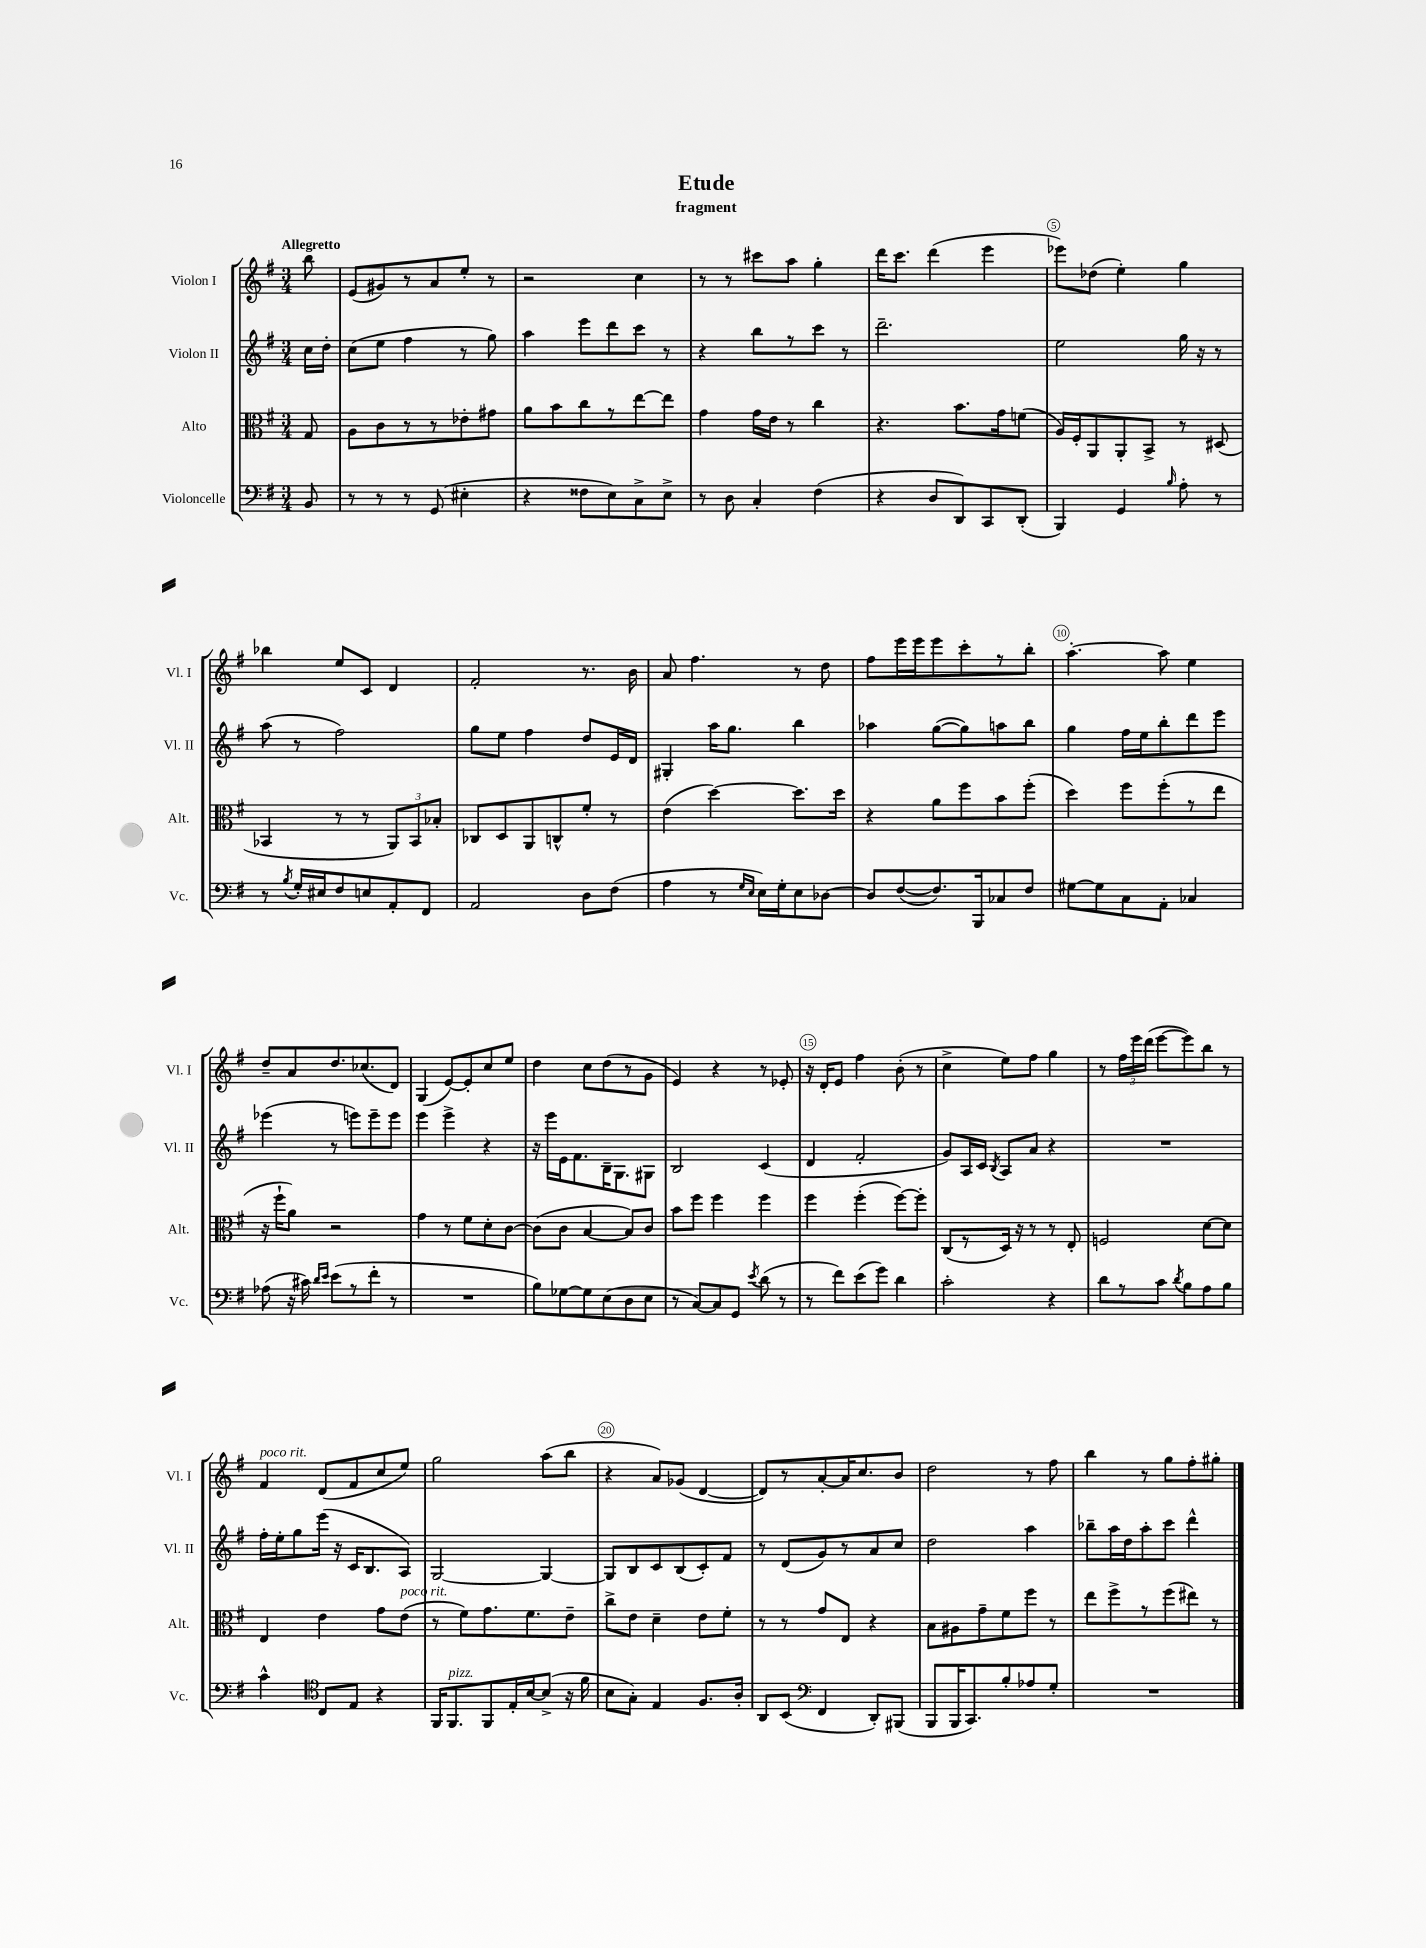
\header { title = "Etude" subtitle = "fragment" }
<<
\new StaffGroup <<
\new Staff = "s0" \with { instrumentName = "Violon I" shortInstrumentName = "Vl. I" } {
    \clef treble \key g \major \numericTimeSignature \time 3/4 \partial 8 \tempo "Allegretto"
    \autoBeamOff b''8 |
    e'8[( gis'8) r8 a'8 e''8]-. r8 |
    r2 c''4 |
    r8 r8 cis'''8[ a''8] g''4-. |
    d'''16[ c'''8.] d'''4( e'''4 |
    ees'''8[) des''8]( e''4-.) g''4 |
    bes''4 e''8[ c'8] d'4 |
    fis'2-. r8. b'16 |
    a'8 fis''4. r8 d''8 |
    fis''8[ e'''16 e'''16 e'''8 c'''8-. r8 b''8]-. |
    a''4.~-. a''8 e''4 |
    d''8[-- a'8 d''8. ces''8.( d'8]) |
    g4( e'8[~) e'8-. c''8 e''8] |
    d''4 c''8[ d''8( r8 g'8] |
    e'4) r4 r8 ees'8-. |
    r16 d'16[-. e'8] fis''4 b'8-.( r8 |
    c''4-> e''8[) fis''8] g''4 |
    r8 \tuplet 3/2 { fis''16[ e'''16 d'''16]( } e'''8[~ e'''8) b''8] r8 |
    fis'4^\markup { \italic "poco rit." } d'8[( fis'8 c''8 e''8]) |
    g''2 a''8[( b''8] |
    r4 a'8[) ges'8]( d'4~ |
    d'8[) r8 a'8~-. a'16 c''8. b'8] |
    d''2 r8 fis''8 |
    b''4 r8 g''8[ fis''8-. gis''8]-. \bar "|." |
}
\new Staff = "s1" \with { instrumentName = "Violon II" shortInstrumentName = "Vl. II" } {
    \clef treble \key g \major \numericTimeSignature \time 3/4 \partial 8
    \autoBeamOff c''16[ d''16]-. |
    c''8[( e''8] fis''4 r8 g''8) |
    a''4 e'''8[ d'''8 c'''8] r8 |
    r4 b''8[ r8 c'''8] r8 |
    d'''2.-- |
    e''2 g''16 r16 r8 |
    a''8( r8 fis''2) |
    g''8[ e''8] fis''4 d''8[ e'16 d'16] |
    gis4-. a''16[ g''8.] b''4 |
    aes''4 g''8[~( g''8) a''8 b''8] |
    g''4 fis''16[ e''16 b''8-. d'''8 e'''8] |
    ees'''4( r8 e'''8[) e'''8-- e'''8] |
    e'''4 e'''4-> r4 |
    r16 e'''16[ e'16 fis'8. b16-- g8. gis8] |
    b2 c'4( |
    d'4 fis'2-. |
    g'8[) a16 c'16] \acciaccatura { b8 } a8[ a'8] r4 |
    R2. |
    fis''16[-. e''16-. g''8 e'''16]( r16 c'16[ b8. a8]) |
    g2~ g4~ |
    g8[ b8 c'8 b8( c'8-.) fis'8] |
    r8 d'8[( g'8) r8 a'8 c''8] |
    d''2 a''4 |
    bes''8[-- a''16 d''16 a''8-. c'''8] d'''4-^ \bar "|." |
}
\new Staff = "s2" \with { instrumentName = "Alto" shortInstrumentName = "Alt." } {
    \clef alto \key g \major \numericTimeSignature \time 3/4 \partial 8
    \autoBeamOff g8 |
    a8[ c'8 r8 r8 ees'8-. gis'8] |
    a'8[ b'8 c''8 r8 e''8~ e''8] |
    g'4 g'16[ e'16] r8 c''4 |
    r4. b'8.[ g'16 f'8]( |
    a16[) fis16-. a,8 a,8-. b,8]-> r8 dis8( |
    bes,4 r8 r8 \tuplet 3/2 { a,8[) bes,8 bes8]-. } |
    ces8[ d8 a,8 c8-^ fis'8]-. r8 |
    e'4( d''4~) d''8.[ d''16] |
    r4 a'8[ fis''8 b'8 fis''8]-.( |
    d''4) fis''8[ fis''8-.( r8 e''8] |
    r16 fis''16[-! a'8]) r2 |
    g'4 r8 fis'8[ d'8-. c'8]~ |
    c'8[( c'8] b4~ b8[) c'8] |
    b'8[ fis''8] fis''4 fis''4 |
    fis''4 fis''4-.( fis''8[~) fis''8]-. |
    c8[( r8 d16]) r16 r8 r8 e8-. |
    f2 d'8[~ d'8] |
    e4 e'4 g'8[ e'8]^\markup { \italic "poco rit." }( |
    r8 fis'8[) g'8. fis'8. e'8]-- |
    c''8[-> e'8] d'4-- e'8[ fis'8]-. |
    r8 r8 g'8[ e8] r4 |
    b8[ ais8 g'8-- fis'8 fis''8] r8 |
    e''8[ fis''8-> r8 fis''8( eis''8]) r8 \bar "|." |
}
\new Staff = "s3" \with { instrumentName = "Violoncelle" shortInstrumentName = "Vc." } {
    \clef bass \key g \major \numericTimeSignature \time 3/4 \partial 8
    \autoBeamOff b,8 |
    r8 r8 r8 g,8( eis4-. |
    r4 fisis8[ e8) c8-> e8]-> |
    r8 d8 c4-. fis4( |
    r4 d8[ d,8) c,8 d,8]-.( |
    b,,4) g,4 \grace { b16 } a8-. r8 |
    r8 \acciaccatura { b8 } g16[-. eis16 fis8 e8 a,8-. fis,8] |
    a,2 d8[ fis8]( |
    a4 r8 \grace { g16[ e16] } e16[) g16-. e8 des8]~ |
    des8[ fis8~( fis8.) b,,16 ces8 fis8] |
    gis8[~ gis8 c8 a,8]-. ces4 |
    aes8( r16 cis'16) \grace { d'16[ e'16] } e'8[( r8 fis'8]-. r8 |
    R2. |
    b8[) ges8~ ges8 e8( d8 e8] |
    r8 c8[~) c8 g,8] \acciaccatura { e'8 } d'8( r8 |
    r8 fis'8[) e'8( g'8]) d'4 |
    c'2-. r4 |
    d'8[ r8 c'8] \acciaccatura { d'8 } b8[ a8 b8] |
    c'4-^ \clef tenor c8[ e8] r4 |
    fis,16[ fis,8.^\markup { \italic "pizz." } fis,8 e16-. b16~ b8]->( r16 fis'16 |
    b8[ g8]-.) e4 fis8.[ a16]-. |
    a,8[ b,8]( \clef bass fis,4 d,8[-.) bis,,8]( |
    b,,8[ b,,16 c,8.) b8-. aes8 g8]-. |
    R2. \bar "|." |
}
>>
>>
\layout { \context { \Score \override BarNumber.break-visibility = ##(#f #t #t) barNumberVisibility = #(every-nth-bar-number-visible 5) \override BarNumber.stencil = #(make-stencil-circler 0.1 0.3 ly:text-interface::print) } }
